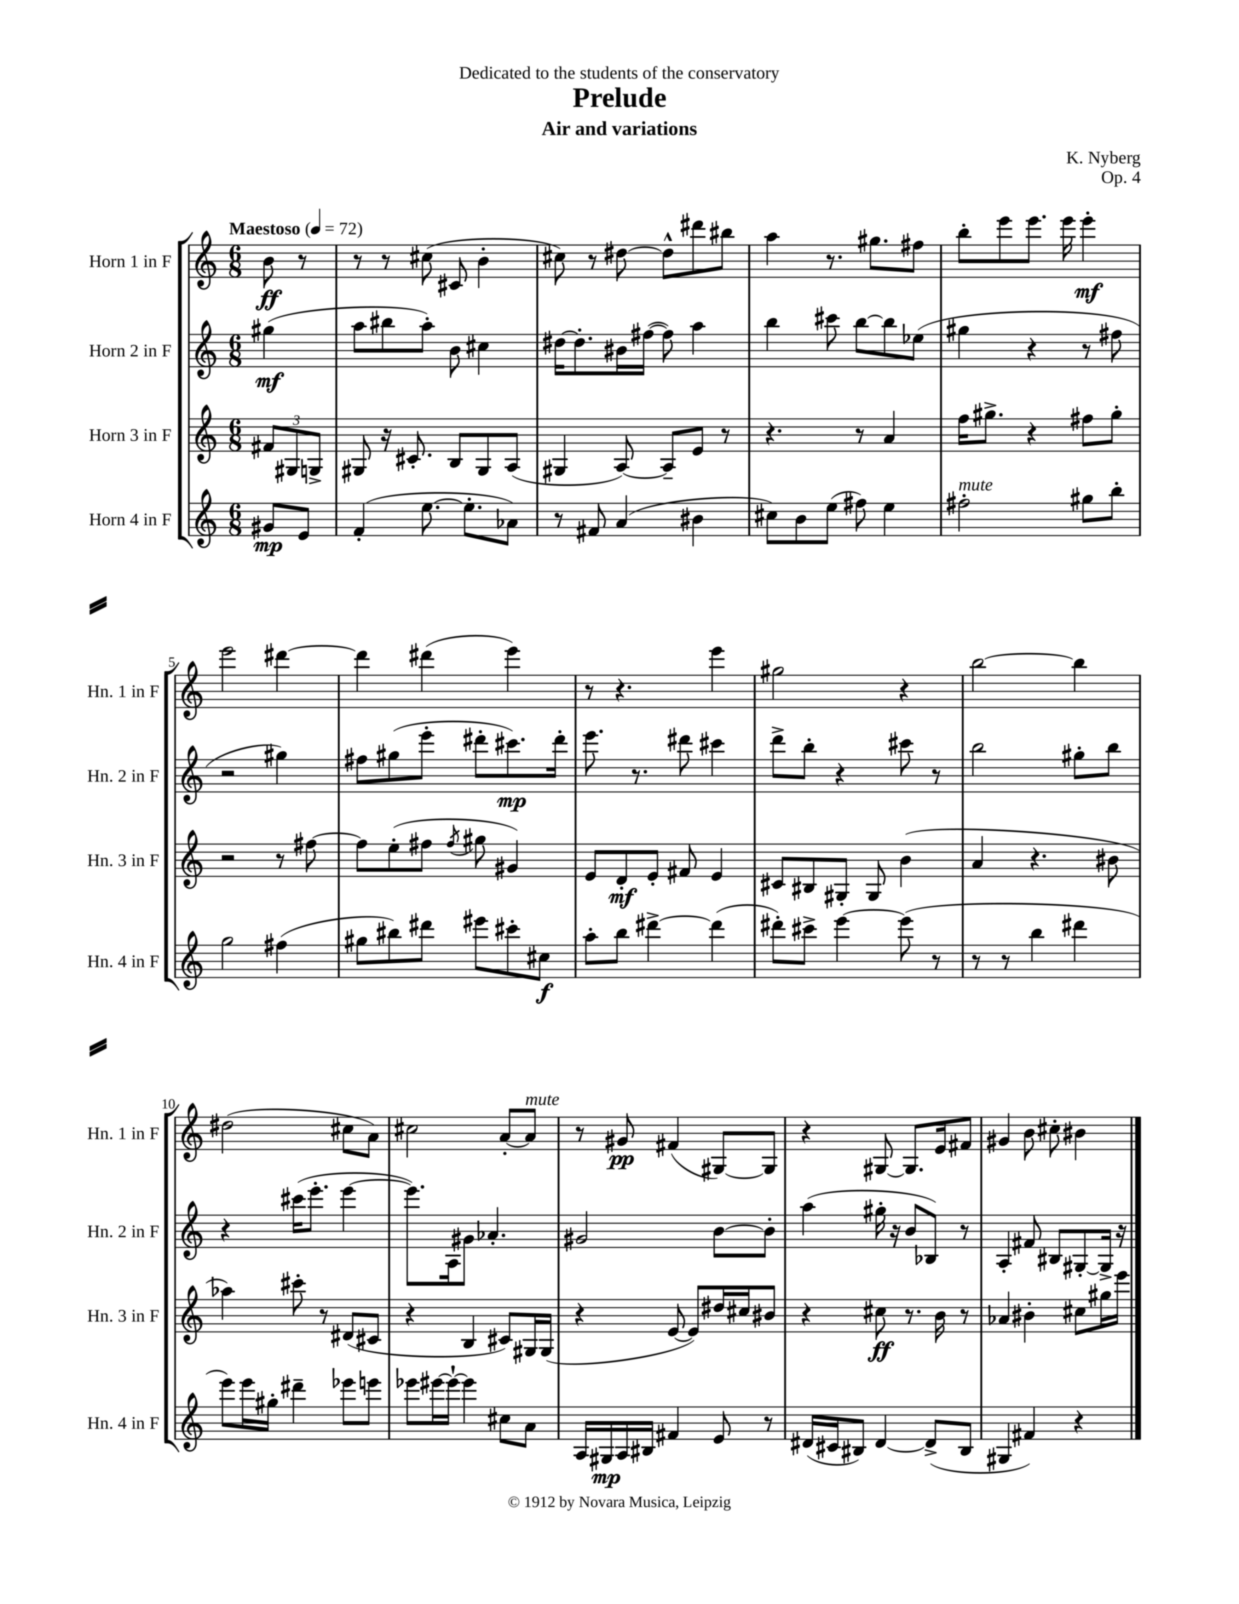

**kern	**kern	**kern	**kern
*staff4	*staff3	*staff2	*staff1
*clefG2	*clefG2	*clefG2	*clefG2
*k[]	*k[]	*k[]	*k[]
*M6/8	*M6/8	*M6/8	*M6/8
*MM72	*MM72	*MM72	*MM72
8g#	12f#	(4gg#	8b
.	12G#	.	.
8e	.	.	8r
.	12G^	.	.
=	=	=	=
(4f'	8G#	8aa	8r
.	16r	8bb#	8r
.	8.c#'	.	.
[8.ee	.	8aa')	(8cc#
.	8B	8b	8c#
8.ee']	.	.	.
.	8G#	4cc#	4b'
8a-)	(8A	.	.
=	=	=	=
8r	4G#	[16dd#	8cc#)
.	.	8.dd#']	.
8f#	.	.	8r
(4a	[8A)	16b#	[8dd#
.	.	([16ff#	.
.	8A~]	8ff#])	8dd#^^]
4b#	8e	4aa	8ddd#
.	8r	.	8bb#
=	=	=	=
8cc#)	4.r	4bb	4aa
8b	.	.	.
(8ee	.	8ccc#	8.r
8ff#)	8r	[8bb	.
.	.	.	8.gg#
4ee	4a	8bb]	.
.	.	(8ee-	8ff#
=	=	=	=
2ff#'	16ff	4gg#	8bb'
.	8.gg#^	.	.
.	.	.	8eee
.	4r	4r	8.eee
.	.	.	16eee
8gg#	8ff#	8r	4eee'
8bb'	8gg#'	8ff#	.
=	=	=	=
2gg	2r	2r	2eee
(4ff#	8r	4gg#)	[4ddd#
.	[8ff#	.	.
=	=	=	=
8gg#	8ff#]	8ff#	4ddd#]
8bb#)	(8ee'	(8gg#	.
8ddd#	8ff#	8eee'	(4ddd#
.	8qff#	.	.
8eee#	8gg#	8ddd#'	.
8ccc#'	4g#)	8.ccc#)	4eee)
8cc#	.	.	.
.	.	16ddd#'	.
=	=	=	=
8aa'	8e	8.eee	8r
8bb	8d'	.	4.r
.	.	8.r	.
[4ddd#^	8e'	.	.
.	8f#	8ddd#	.
(4ddd#]	4e	4ccc#	4eee
=	=	=	=
8ddd#')	8c#	8ddd^	2gg#
8ccc#^	8B#	8bb'	.
[4eee	8G#'	4r	.
.	8G#	.	.
(8eee]	(4b	8ccc#	4r
8r	.	8r	.
=	=	=	=
8r	4a	2bb	[2bb
8r	.	.	.
4bb	4.r	.	.
4ddd#	.	8gg#'	4bb]
.	8b#	8bb	.
=	=	=	=
8eee)	4aa-)	4r	(2dd#
16eee	.	.	.
16gg#'	.	.	.
4ddd#~	8ccc#'	(16ccc#	.
.	.	8.eee'	.
.	8r	.	.
8eee-	(8d#	[4eee	8cc#
8eee	8c#	.	8a)
=	=	=	=
8eee-	4r	8.eee])	2cc#
[16eee#	.	.	.
16eee#`_	.	16A	.
4eee#]	4B	8g#	.
.	.	4.a-'	.
8cc#	8c#)	.	[8a'
8a	16G#	.	8a]
.	(16G#	.	.
=	=	=	=
16A	4r	2g#	8r
16G#	.	.	.
16A	.	.	8g#
16B#	.	.	.
4f#	[8e	.	(4f#
.	8e])	.	.
8e	16dd#	[8b	[8G#)
.	16cc#	.	.
8r	8b#	8b']	8G#]
=	=	=	=
(16d#	4r	(4aa	4r
16c#	.	.	.
8B#)	.	.	.
[4d#	8cc#	16gg#'	[8G#
.	.	16r	.
.	8.r	8b	8.G#]
(8d#^]	.	8B-)	.
.	16b	.	16e
8B#	8r	8r	8f#
=	=	=	=
4G#	4a-	4A'	4g#
4f#)	4b#'	8f#	8b
.	.	8B#	8cc#'
4r	8cc#	[8G#'	4b#
.	16gg#	16G#^]	.
.	16eee	16r	.
==	==	==	==
*-	*-	*-	*-
